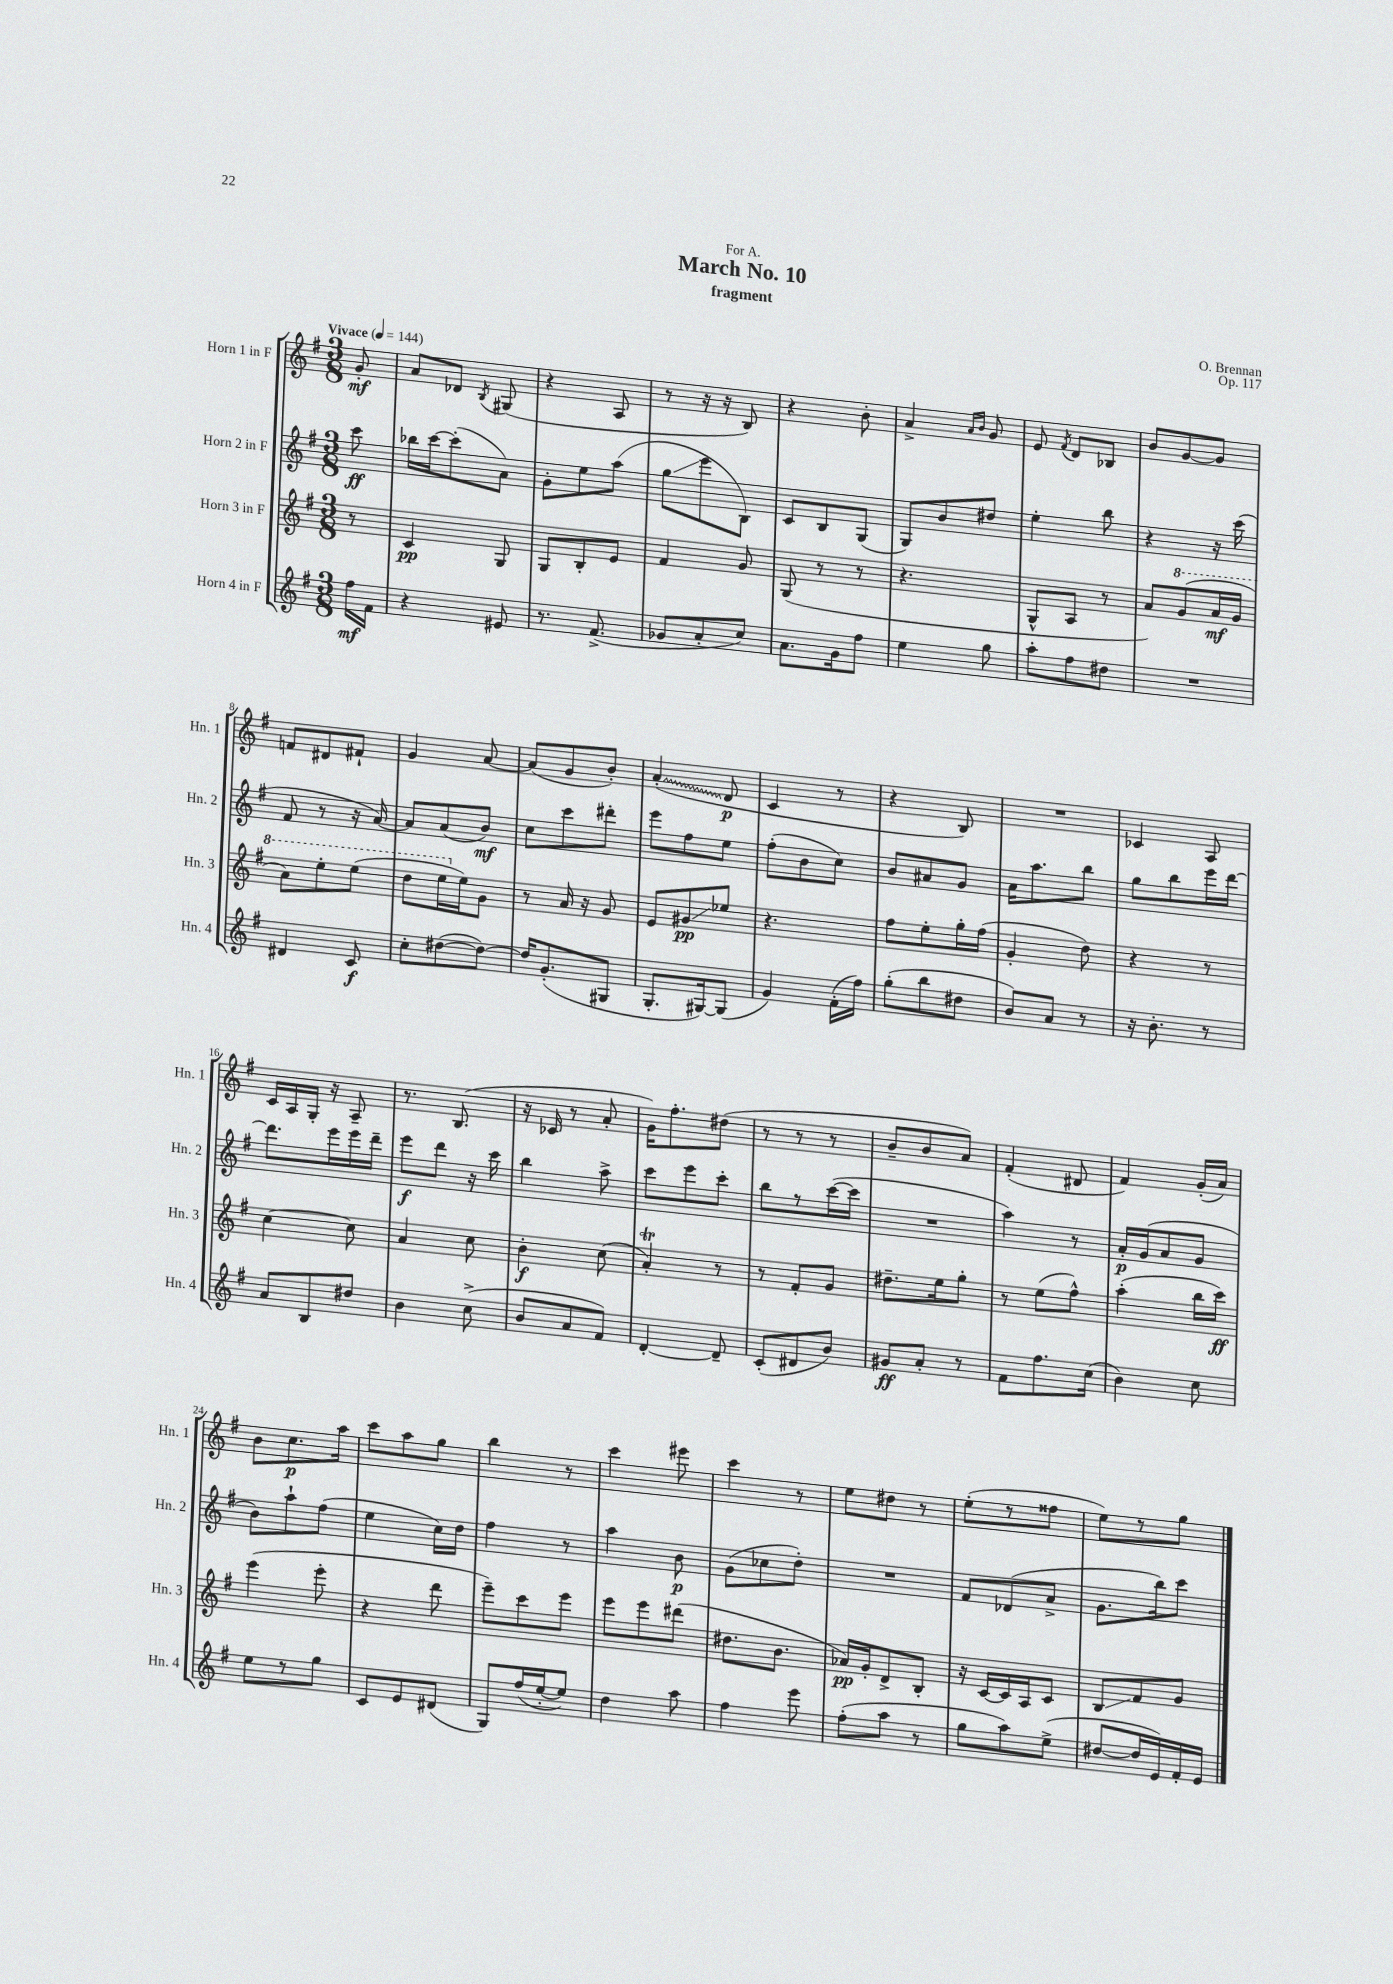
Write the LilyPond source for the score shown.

\header { title = "March No. 10" composer = "O. Brennan" subtitle = "fragment" dedication = "For A." opus = "Op. 117" }
<<
\new StaffGroup <<
\new Staff = "s0" \with { instrumentName = "Horn 1 in F" shortInstrumentName = "Hn. 1" } {
    \clef treble \key g \major \numericTimeSignature \time 3/8 \partial 8 \tempo "Vivace" 4 = 144
    \autoBeamOff g'8-.\mf |
    a'8[ des'8] \acciaccatura { b8 } gis8( |
    r4 a8 |
    r8 r16 r16 b8) |
    r4 b'8-. |
    a'4-> \grace { a'16[ b'16] } g'8 |
    e'8 \acciaccatura { fis'8 } d'8[ bes8] |
    b'8[ g'8~ g'8] |
    f'8[ dis'8 fis'8]-! |
    g'4 a'8~ |
    a'8[( g'8 b'8]-.) |
    \once \override Glissando.style = #'zigzag a'4-.\glissando( d'8\p |
    c'4 r8 |
    r4 b8) |
    R4. |
    ces'4 a8 |
    c'16[ a16 g16]-. r16 a8-- |
    r8. b8.( |
    r16 ces'16 r8 a'8-. |
    g'16[) fis''8.-. dis''8]( |
    r8 r8 r8 |
    b'8[-- b'8 a'8]) |
    fis'4-.( dis'8 |
    fis'4) g'16[-.( a'16]) |
    b'8[ c''8.\p a''16] |
    c'''8[ a''8 g''8] |
    b''4 r8 |
    c'''4 eis'''8 |
    c'''4 r8 |
    e''8[ dis''8] r8 |
    e''8[-.( r8 fisis''8] |
    e''8[) r8 g''8] \bar "|." |
}
\new Staff = "s1" \with { instrumentName = "Horn 2 in F" shortInstrumentName = "Hn. 2" } {
    \clef treble \key g \major \numericTimeSignature \time 3/8 \partial 8
    \autoBeamOff c'''8\ff |
    bes''16[ c'''16~ c'''8-.( a'8]) |
    g'8[-. e''8 a''8]( |
    g''8[\glissando e'''8 b8]) |
    c'8[ b8 g8]( |
    g8[) b'8 dis''8] |
    e''4-. b''8 |
    r4 r16 c'''16( |
    fis'8 r8 r16 a'16~) |
    a'8[ a'8( b'8]\mf) |
    c''8[ c'''8 dis'''8]-. |
    e'''8[ fis''8 e''8] |
    fis''8[-.( b'8 c''8]) |
    b'8[ ais'8 g'8] |
    a'16[ a''8. b''8] |
    g''8[ b''8 e'''16 d'''16]~ |
    d'''8.[ e'''16 e'''16 d'''16]-- |
    e'''8[\f d'''8] r16 c'''16 |
    b''4 a''8-> |
    c'''8[ e'''8 c'''8]-. |
    b''8[ r8 c'''16~( c'''16] |
    R4. |
    a''4) r8 |
    a'16[-.\p g'16( a'8 g'8] |
    b'8[) a''8-! fis''8]( |
    e''4 c''16[) d''16] |
    fis''4 r8 |
    a''4 b'8\p |
    g'8[( ces''8 d''8]-.) |
    R4. |
    fis'8[ des'8( a'8]-> |
    g'8.[ b''16) c'''8] \bar "|." |
}
\new Staff = "s2" \with { instrumentName = "Horn 3 in F" shortInstrumentName = "Hn. 3" } {
    \clef treble \key g \major \numericTimeSignature \time 3/8 \partial 8
    \autoBeamOff r8 |
    c'4\pp g8 |
    g8[ b8-. e'8] |
    fis'4 g'8 |
    g8( r8 r8 |
    r4. |
    g8[-^ a8] r8 |
    a'8[) \ottava #1 g''8( a''16\mf g''16] |
    a''8[) e'''8-. e'''8]( |
    d'''8[ e'''16 \ottava #0 e''16) g'8] |
    r8 a'16 r16 g'8 |
    e'8[ gis'8\glissando\pp ees''8] |
    r4. |
    fis''8[ e''8-. g''16-. fis''16]( |
    g'4-. d''8) |
    r4 r8 |
    c''4~ c''8 |
    a'4 c''8 |
    b'4-.\f c''8( |
    a'4-.\trill) r8 |
    r8 fis'8[-. g'8] |
    dis''8.[-- e''16 g''8]-. |
    r8 e''8[( fis''8]-^) |
    a''4-.( b''16[ c'''16]\ff) |
    e'''4( e'''8-. |
    r4 d'''8 |
    e'''8[--) c'''8 e'''8] |
    e'''8[ e'''8 dis'''8]( |
    dis''8.[ b'8.] |
    aes'16[\pp) g'16-. d'8-> b8]-. |
    r16 c'16[~ c'16 a16 c'8] |
    b8[\glissando fis'8 g'8] \bar "|." |
}
\new Staff = "s3" \with { instrumentName = "Horn 4 in F" shortInstrumentName = "Hn. 4" } {
    \clef treble \key g \major \numericTimeSignature \time 3/8 \partial 8
    \autoBeamOff fis''16[\mf fis'16] |
    r4 eis'8 |
    r8. fis'8.->( |
    ges'8[ a'8-. c''8]) |
    a'8.[ g'16 fis''8] |
    e''4 g''8 |
    a''8[-. fis''8 dis''8] |
    R4. |
    dis'4 c'8\f |
    c''8[-. dis''8~( dis''8]~) |
    dis''16[ g'8.-.( gis8] |
    g8.[-. gis16~) gis8]( |
    g'4) fis'16[-.( fis''16]) |
    g''8[-.( b''8 dis''8] |
    b'8[) a'8] r8 |
    r16 b'8.-. r8 |
    a'8[ b8 dis''8] |
    b'4 c''8->( |
    b'8[ a'8 fis'8]) |
    d'4~-. d'8-- |
    c'8[-.( dis'8 b'8]) |
    gis'8[\ff a'8]-. r8 |
    fis'8[ fis''8. c''16]( |
    b'4) c''8 |
    e''8[ r8 g''8] |
    c'8[ e'8 dis'8]( |
    g8[) fis''16( e''16~-. e''8]) |
    d''4 a''8 |
    fis''4 e'''8 |
    fis''8[-.( a''8] r8 |
    g''8[ a''8) e''8]->( |
    dis''8[~ dis''16 e'16) fis'16-. e'16] \bar "|." |
}
>>
>>
